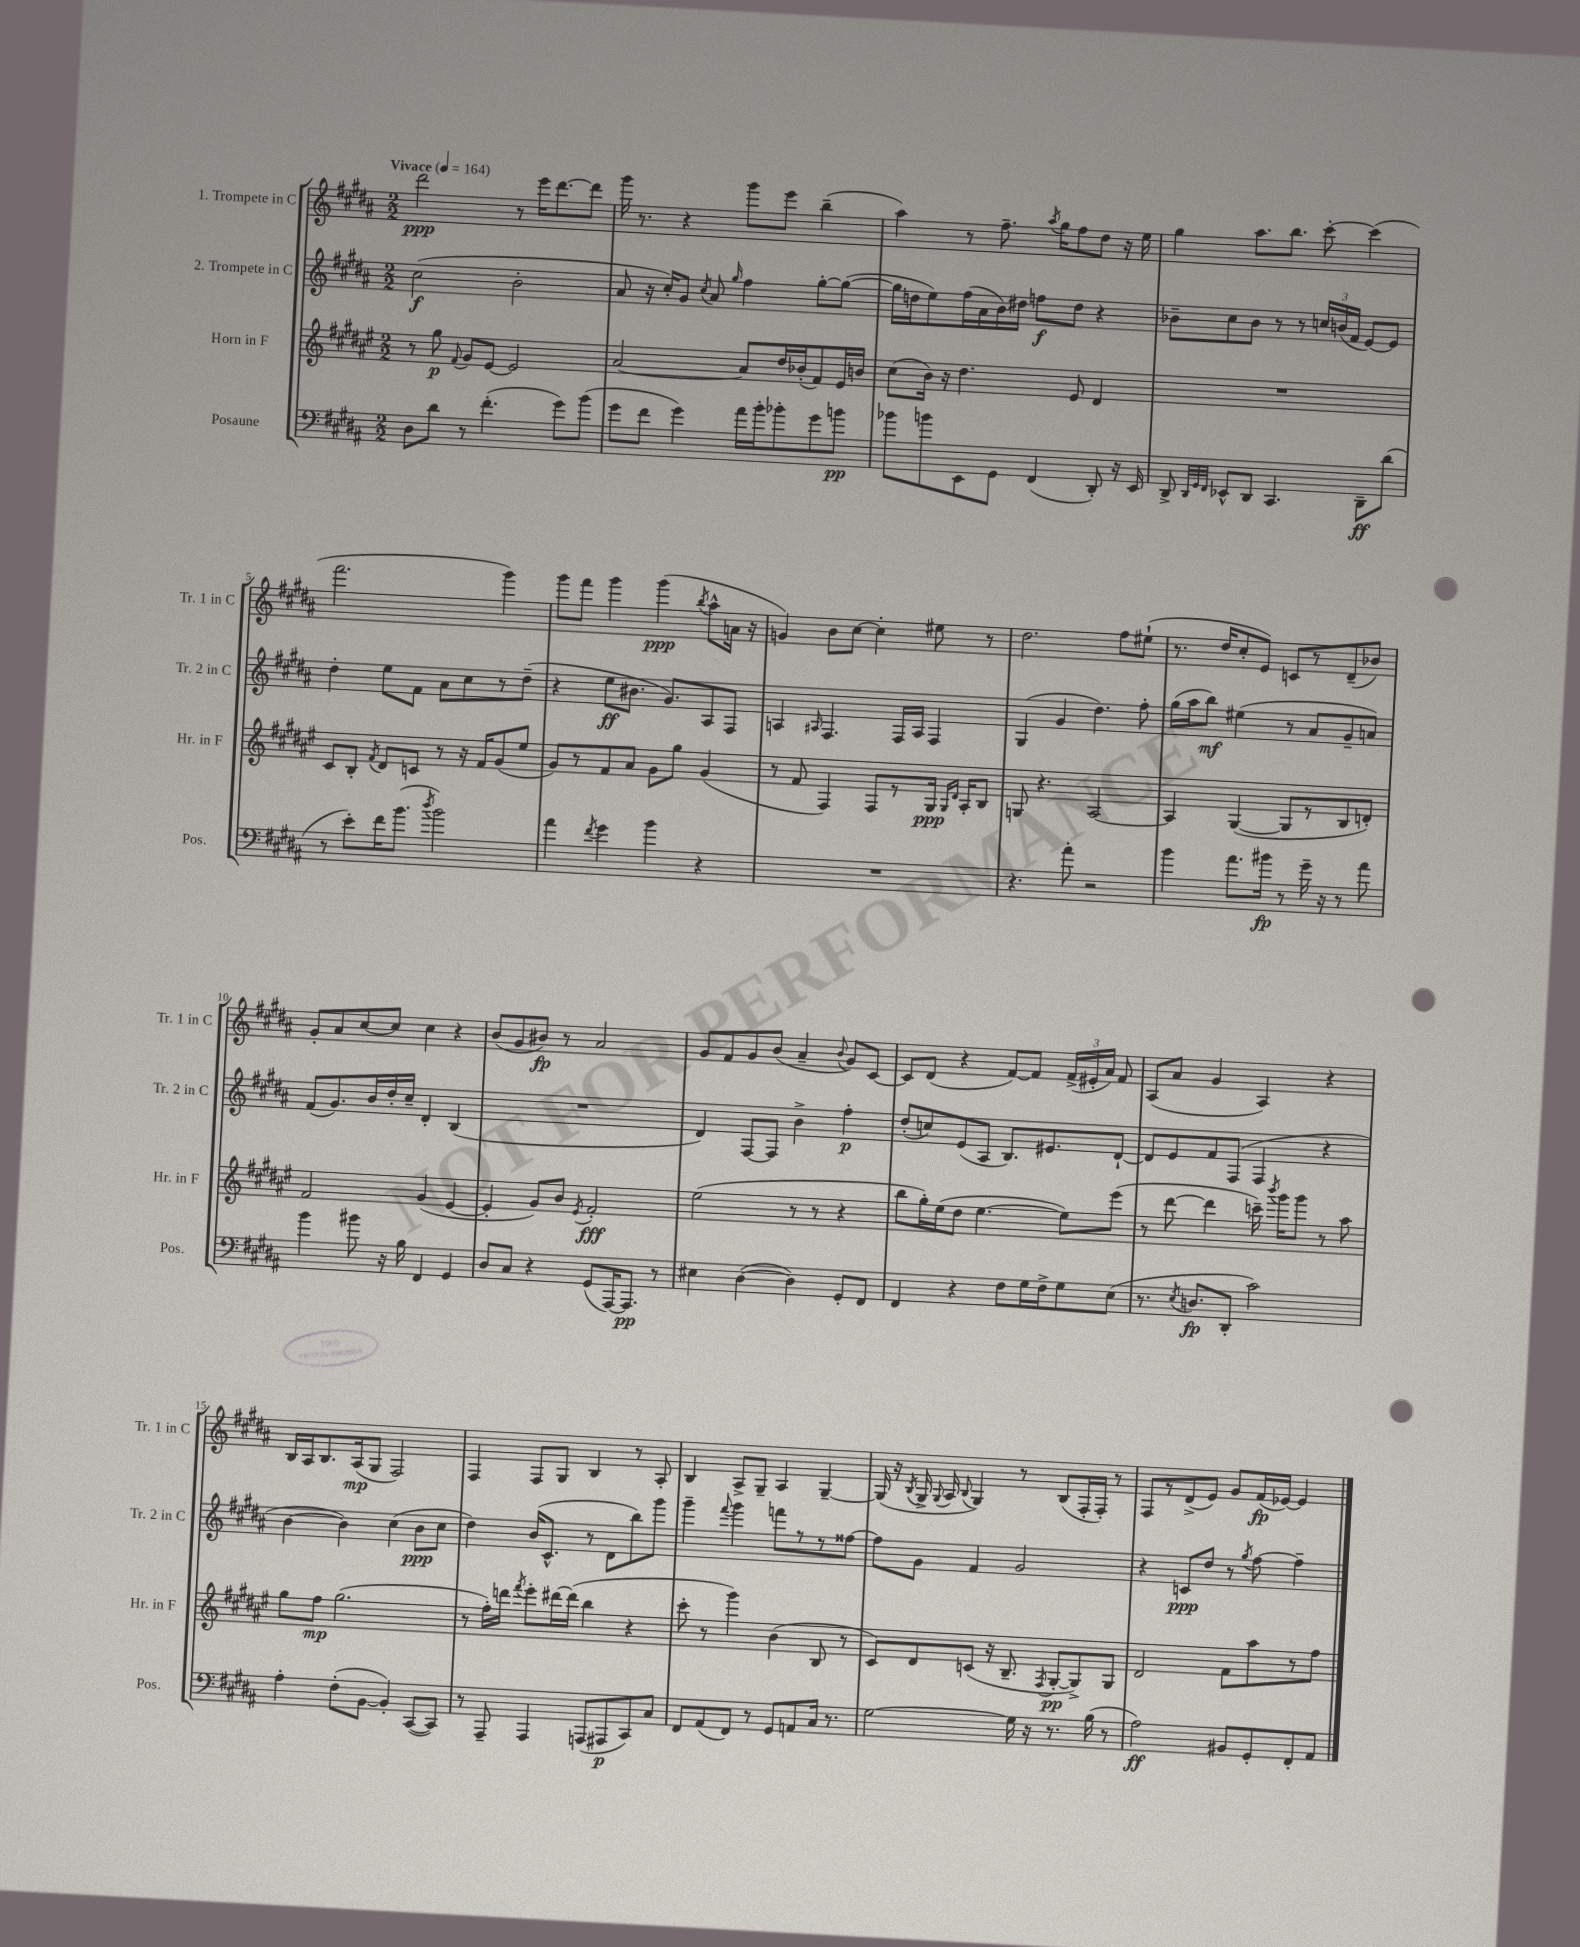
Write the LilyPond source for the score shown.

<<
\new StaffGroup <<
\new Staff = "s0" \with { instrumentName = "1. Trompete in C" shortInstrumentName = "Tr. 1 in C" } {
    \clef treble \key b \major \numericTimeSignature \time 2/2 \tempo "Vivace" 4 = 164
    \autoBeamOff dis'''2\ppp r8 e'''16[ dis'''8.~ dis'''8] |
    gis'''16 r8. r4 gis'''8[ e'''8] b''4--( |
    ais''4) r8 fis''8.-- \acciaccatura { ais''8 } gis''16[ fis''8 dis''8] r16 e''16 |
    gis''4 ais''8.[ b''8.] cis'''8~-. cis'''4( |
    fis'''2. gis'''4) |
    gis'''8[ fis'''8] gis'''4 gis'''4\ppp( \acciaccatura { b''8 } ais''8[-^ a'16] r16 |
    g'4) b'8[ cis''8]~ cis''4-. eis''8 r8 |
    dis''2. fis''8[ eis''8]-!( |
    r8. dis''16[ cis''8-. e'8]) c'8[ r8 dis'8--( bes'8]) |
    gis'8[-. ais'8 cis''8~ cis''8] cis''4 r4 |
    b'8[( gis'8 bis'8]\fp) r8 ais'2 |
    gis'8[ fis'8 gis'8 b'8]( ais'4-- \appoggiatura { b'8 } gis'8[) cis'8]~ |
    cis'8[ dis'8]( r4 fis'8[~) fis'8] \tuplet 3/2 { fis'16[->( eis'16-. ais'16]) } fis'8 |
    ais8[( ais'8] gis'4 ais4) r4 |
    b16[ ais16 b8. ais16\mp( gis8] fis2) |
    fis4 fis8[ gis8] b4 r8 ais8-. |
    b4 ais8[-> gis8]-- ais4 gis4~-- |
    gis16( r16 \acciaccatura { b8 } gis16-> \appoggiatura { gis8 } ais16 \appoggiatura { b8 } gis4) r8 b8[( fis16-. fis16]-.) r8 |
    fis8[ r8 dis'8->( e'8]) gis'8[ fis'16\fp( ees'16]~) ees'4 \bar "|." |
}
\new Staff = "s1" \with { instrumentName = "2. Trompete in C" shortInstrumentName = "Tr. 2 in C" } {
    \clef treble \key b \major \numericTimeSignature \time 2/2
    \autoBeamOff cis''2\f( b'2-. |
    ais'8 r16 cis''16[-.) gis'8] \acciaccatura { cis''8 } ais'8 \grace { gis''16 } fis''4 gis''8[~-. gis''8]~( |
    gis''16[ d''16 e''8) fis''16( ais'16 b'16) dis''16] f''8[\f dis''8] r4 |
    bes'8[-- cis''8 bes'8] r8 r8 \tuplet 3/2 { c''16[ b'16( fis'16] } e'8[~) e'8] |
    dis''4-. e''8[ fis'8] ais'8[ cis''8 r8 dis''8]--( |
    r4 e''8[\ff bis'8.] gis'8.[) ais8 fis8] |
    a4 \grace { ais16 } fis4. fis16[ ais16] fis4 |
    gis4( gis'4 dis''4.) fis''8-. |
    gis''16[( ais''16 b''8]\mf) eis''4( r8 ais'8[ gis'8-- a'8]) |
    fis'8[( gis'8.) b'16 dis''16-. cis''16]-- dis'4-. b4( |
    R1 |
    dis'4) fis8[~ fis8] b'4-> fis''4-.\p |
    dis''8[-.( c''8) e'8( ais8] b8.[) eis'8. dis'8]~-! |
    dis'8[ e'8 fis'8 fis8]( fis4 r4 |
    b'4~ b'4) cis''4( b'8[\ppp cis''8] |
    dis''4) b'16[( cis'8.]-^ r8 dis'8[ b''8) gis'''8] |
    gis'''4-- \appoggiatura { fis'''8 } gis'''4 f'''8[ r8 r8 fisis''8]~ |
    fisis''8[ gis'8] fis'4 gis'2 |
    r4 c'8[\ppp dis''8] r8 \acciaccatura { gis''8 } fis''8~ fis''4-- \bar "|." |
}
\new Staff = "s2" \with { instrumentName = "Horn in F" shortInstrumentName = "Hr. in F" } {
    \clef treble \key fis \major \numericTimeSignature \time 2/2
    \autoBeamOff r8 gis''8\p \appoggiatura { fis'8 } gis'8[ eis'8]~ eis'2 |
    ais'2~ ais'8[ dis''16 bes'16-.( fis'8) eis'16 b'16] |
    cis''8[( b'16]) r16 dis''4. eis'8 dis'4 |
    R1 |
    cis'8[ b8]-. \acciaccatura { fis'8 } dis'8[ c'8] r8 r16 fis'16[ gis'8( eis''8] |
    gis'8[) r8 fis'8 ais'8] gis'8[ gis''8] gis'4( |
    r8 fis'8 fis4) fis8[ r8 gis16]\ppp \grace { gis16[ dis'16] } ais16[-. b8] |
    g8 r4. ais2~ |
    ais4 gis4~( gis8[ r8 b8 d'8]-.) |
    fis'2 gis'4( eis'4~ |
    eis'4-. gis'8[) b'8] \acciaccatura { eis'8 } fis'2-.\fff |
    eis''2( r8 r8 r4 |
    b''8[ gis''16-.) eis''16( dis''8] eis''4.~ eis''8[) eis'''8]( |
    r8 dis'''8~ dis'''4 c'''16--) \acciaccatura { b'''8 } gis'''16[ gis'''8] r8 ais''8 |
    gis''8[ fis''8]\mp gis''2.( |
    r8 fis''16[-.) d'''16] \acciaccatura { fis'''8 } eis'''8[-. dis'''16~ dis'''16]( b''4 r4 |
    cis'''8-. r8 gis'''4) b'4( b8 r8 |
    cis'8[) dis'8 c'8]( r16 b8.-- \acciaccatura { fis8 } gis8[~-.\pp gis8->) gis8] |
    dis'2 fis'8[ ais''8 r8 fis''8] \bar "|." |
}
\new Staff = "s3" \with { instrumentName = "Posaune" shortInstrumentName = "Pos." } {
    \clef bass \key b \major \numericTimeSignature \time 2/2
    \autoBeamOff dis8[ dis'8] r8 fis'4.-.( gis'8[) b'8]( |
    gis'8[ fis'8] gis'4) ais'16[ b'16-. bes'8-. gis'8 b'8]\pp |
    bes'8[ b'8 e,8 gis,8] fis,4( dis,8-.) r16 e,16 |
    dis,8-> \grace { dis,32[ gis,32 fis,32] } ees,8[-^ dis,8] cis,4. dis,8[--\ff dis'8]( |
    r8 e'8[-.) fis'16 b'8.]( \acciaccatura { dis''8 } b'2) |
    ais'4 \acciaccatura { fis'8 } gis'4 b'4 r4 |
    R1 |
    r4. ais'8-. r2 |
    b'4 ais'8.[ bis'16]\fp r8 gis'16-- r16 r8 ais'8 |
    b'4 bis'8 r16 b16 fis,4 gis,4 |
    dis8[ cis8] r4 gis,8[( ais,,16~) ais,,8.]\pp r8 |
    eis4 dis4~( dis4) gis,8[-. fis,8] |
    fis,4 r4 fis8[ gis16 fis16-> gis8 e8]( |
    r8. \acciaccatura { e8 } d8.[\fp dis,8]-. cis'2) |
    ais4-. fis8[-.( b,8]~ b,4-.) cis,8[~( cis,8]) |
    r8 ais,,8-- ais,,4 a,,8[( ais,,8\p cis,8) cis8] |
    fis,8[ ais,8( fis,8]) r8 gis,8[ a,8 cis16] r8. |
    gis2~ gis16 r16 r8. b16( r8 |
    ais2\ff) bis,8[ gis,8-. fis,8-. ais,8] \bar "|." |
}
>>
>>
